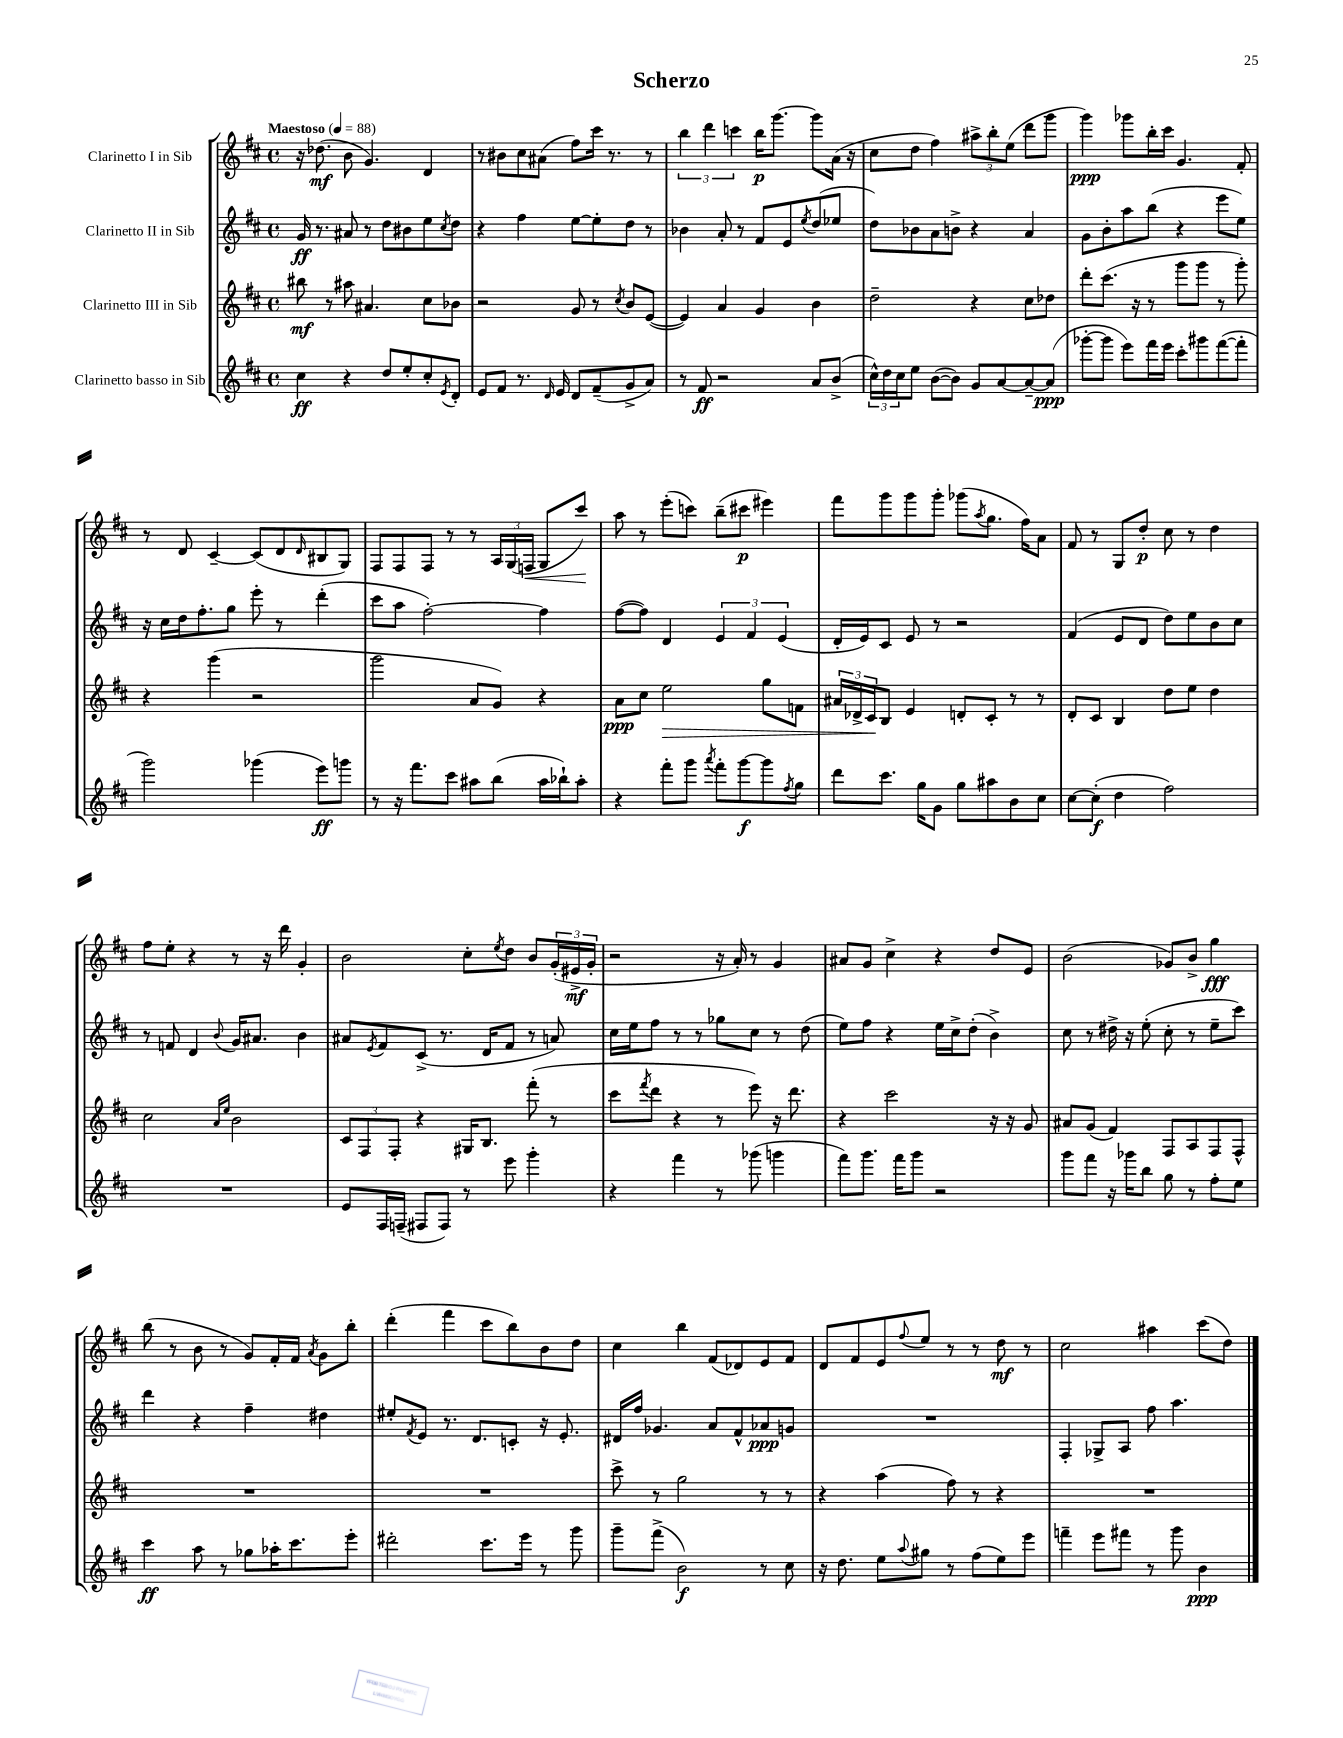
\header { title = "Scherzo" }
<<
\new StaffGroup <<
\new Staff = "s0" \with { instrumentName = "Clarinetto I in Sib" } {
    \clef treble \key d \major \defaultTimeSignature \time 4/4 \tempo "Maestoso" 4 = 88
    r16 des''8.\mf( b'8 g'4.) d'4 |
    r8 bis'8 cis''8 ais'8( fis''8) cis'''16 r8. r8 |
    \tuplet 3/2 { b''4 d'''4 c'''4 } b''16\p g'''8.~ g'''8 a'16( r16 |
    cis''8 d''8 fis''4) \tuplet 3/2 { ais''8-> b''8-. e''8( } d'''8 g'''8 |
    g'''4\ppp) ges'''8 b''16-. cis'''16 g'4. fis'8-. |
    r8 d'8 cis'4~-- cis'8( d'8 \grace { d'16 } bis8 g8) |
    fis8 fis8 fis8 r8 r8 \tuplet 3/2 { a16 g16( f16\< } g8 cis'''8\!) |
    a''8 r8 e'''8-.( c'''8) b''8--( cis'''8\p eis'''4) |
    fis'''8 g'''8 g'''8 g'''8-. ges'''8( \acciaccatura { a''8 } g''8. fis''16) a'8 |
    fis'8 r8 g8 d''8-.\p cis''8 r8 d''4 |
    fis''8 e''8-. r4 r8 r16 d'''16 g'4-. |
    b'2 cis''8-. \acciaccatura { e''8 } d''8 b'8 \tuplet 3/2 { g'16-.( eis'16->\mf g'16-. } |
    r2 r16 a'16-.) r8 g'4 |
    ais'8 g'8 cis''4-> r4 d''8 e'8 |
    b'2( ges'8) b'8-> g''4\fff |
    b''8( r8 b'8 r8 g'8) fis'16-. fis'16 \acciaccatura { a'8 } g'8 b''8-. |
    d'''4-.( fis'''4 cis'''8 b''8) b'8 d''8 |
    cis''4 b''4 fis'8( des'8) e'8 fis'8 |
    d'8 fis'8 e'8 \appoggiatura { fis''8 } e''8 r8 r8 d''8\mf r8 |
    cis''2 ais''4 cis'''8( d''8) \bar "|." |
}
\new Staff = "s1" \with { instrumentName = "Clarinetto II in Sib" } {
    \clef treble \key d \major \defaultTimeSignature \time 4/4
    g'16\ff r8. ais'8 r8 d''8 bis'8 e''8 \acciaccatura { cis''8 } d''8 |
    r4 fis''4 e''8~ e''8-. d''8 r8 |
    bes'4 a'8-. r8 fis'8 e'8 \acciaccatura { e''8 } d''8( ees''8 |
    d''8) bes'8 a'8 b'8-> r4 a'4 |
    g'8 b'8-. a''8 b''8( r4 e'''8 e''8) |
    r16 cis''16 d''16 fis''8.-. g''8 e'''8-. r8 d'''4-.( |
    cis'''8 a''8 fis''2~-.) fis''4 |
    fis''8~( fis''8) d'4 \tuplet 3/2 { e'4 fis'4 e'4( } |
    d'16-. e'16) cis'8 e'8 r8 r2 |
    fis'4( e'8 d'8 d''8) e''8 b'8 cis''8 |
    r8 f'8 d'4 \appoggiatura { b'8 } g'16 ais'8. b'4 |
    ais'8 \acciaccatura { e'8 } fis'8 cis'8->( r8. d'16 fis'8 r8 a'8) |
    cis''16 e''16 fis''8 r8 r8 ges''8 cis''8 r8 d''8( |
    e''8) fis''8 r4 e''16 cis''16-> d''8-.( b'4->) |
    cis''8 r8 dis''16-> r16 e''8-.( cis''8-. r8 e''8-- cis'''8) |
    d'''4 r4 fis''4-- dis''4 |
    eis''8-. \acciaccatura { fis'8 } e'8 r8. d'8. c'8-. r16 e'8.-. |
    dis'16 fis''16 ges'4. a'8 fis'8-^ aes'8\ppp g'8 |
    R1 |
    fis4-. ges8-> a8 fis''8 a''4. \bar "|." |
}
\new Staff = "s2" \with { instrumentName = "Clarinetto III in Sib" } {
    \clef treble \key d \major \defaultTimeSignature \time 4/4
    bis''8\mf r8 ais''8 ais'4. cis''8 bes'8 |
    r2 g'8 r8 \acciaccatura { cis''8 } b'8 e'8~( |
    e'4) a'4 g'4 b'4 |
    d''2-- r4 cis''8 des''8 |
    d'''8-. cis'''8.( r16 r8 g'''8 g'''8 r8 g'''8-.) |
    r4 g'''4( r2 |
    g'''2 a'8 g'8) r4 |
    a'8\ppp cis''8 e''2\> g''8 f'8 |
    \tuplet 3/2 { ais'16 des'16-> cis'16\! } b8 e'4 d'8-. cis'8-. r8 r8 |
    d'8-. cis'8 b4 d''8 e''8 d''4 |
    cis''2 \grace { a'16 e''16 } b'2 |
    \tuplet 3/2 { cis'8 fis8 fis8-. } r4 gis16 b8. fis'''8-.( r8 |
    cis'''8 \acciaccatura { fis'''8 } d'''8 r4 r8 e'''8) r16 d'''8. |
    r4 cis'''2 r16 r16 g'8 |
    ais'8 g'8( fis'4) fis8 a8 fis8 fis8-^ |
    R1 |
    R1 |
    cis'''8-> r8 g''2 r8 r8 |
    r4 a''4( fis''8) r8 r4 |
    R1 \bar "|." |
}
\new Staff = "s3" \with { instrumentName = "Clarinetto basso in Sib" } {
    \clef treble \key d \major \defaultTimeSignature \time 4/4
    cis''4\ff r4 d''8 e''8-. cis''8-. \acciaccatura { e'8 } d'8-. |
    e'8 fis'8 r8. \grace { d'16 } e'16 d'8 fis'8--( g'8-> a'8) |
    r8 fis'8\ff r2 a'8 b'8->( |
    \tuplet 3/2 { cis''16-^) d''16 cis''16 } e''8 b'8~( b'8) g'8 a'8~ a'8~-- a'8\ppp( |
    ges'''8~-. ges'''8 e'''8) fis'''16 e'''16 cis'''8-. gis'''8 fis'''8~( fis'''8-. |
    g'''2) ges'''4( e'''8\ff) g'''8 |
    r8 r16 fis'''8. cis'''8 ais''8 b''8( ais''16 bes''16-!) ais''8-. |
    r4 fis'''8-. g'''8 \acciaccatura { a'''8 } fis'''8-. g'''8~\f g'''8 \acciaccatura { fis''8 } g''8 |
    d'''8 cis'''8. g''16 g'8 g''8 ais''8 b'8 cis''8 |
    cis''8~ cis''8-.\f( d''4 fis''2) |
    R1 |
    e'8 fis16 f16--( fis8 fis8) r8 e'''8 g'''4-. |
    r4 fis'''4 r8 ges'''8( g'''4 |
    fis'''8) g'''8. fis'''16 g'''8 r2 |
    g'''8 fis'''8 r16 ges'''16 b''8 g''8 r8 fis''8-. e''8 |
    cis'''4\ff a''8 r8 ges''8 aes''16-. cis'''8. e'''8-. |
    dis'''2-. cis'''8. e'''16 r8 g'''8 |
    g'''8-- fis'''8->( b'2\f) r8 cis''8 |
    r16 d''8. e''8 \appoggiatura { a''8 } gis''8 r8 fis''8( e''8) e'''8 |
    f'''4-- e'''8 fis'''8 r8 g'''8 b'4\ppp \bar "|." |
}
>>
>>
\layout { \context { \Score \remove "Bar_number_engraver" } }
